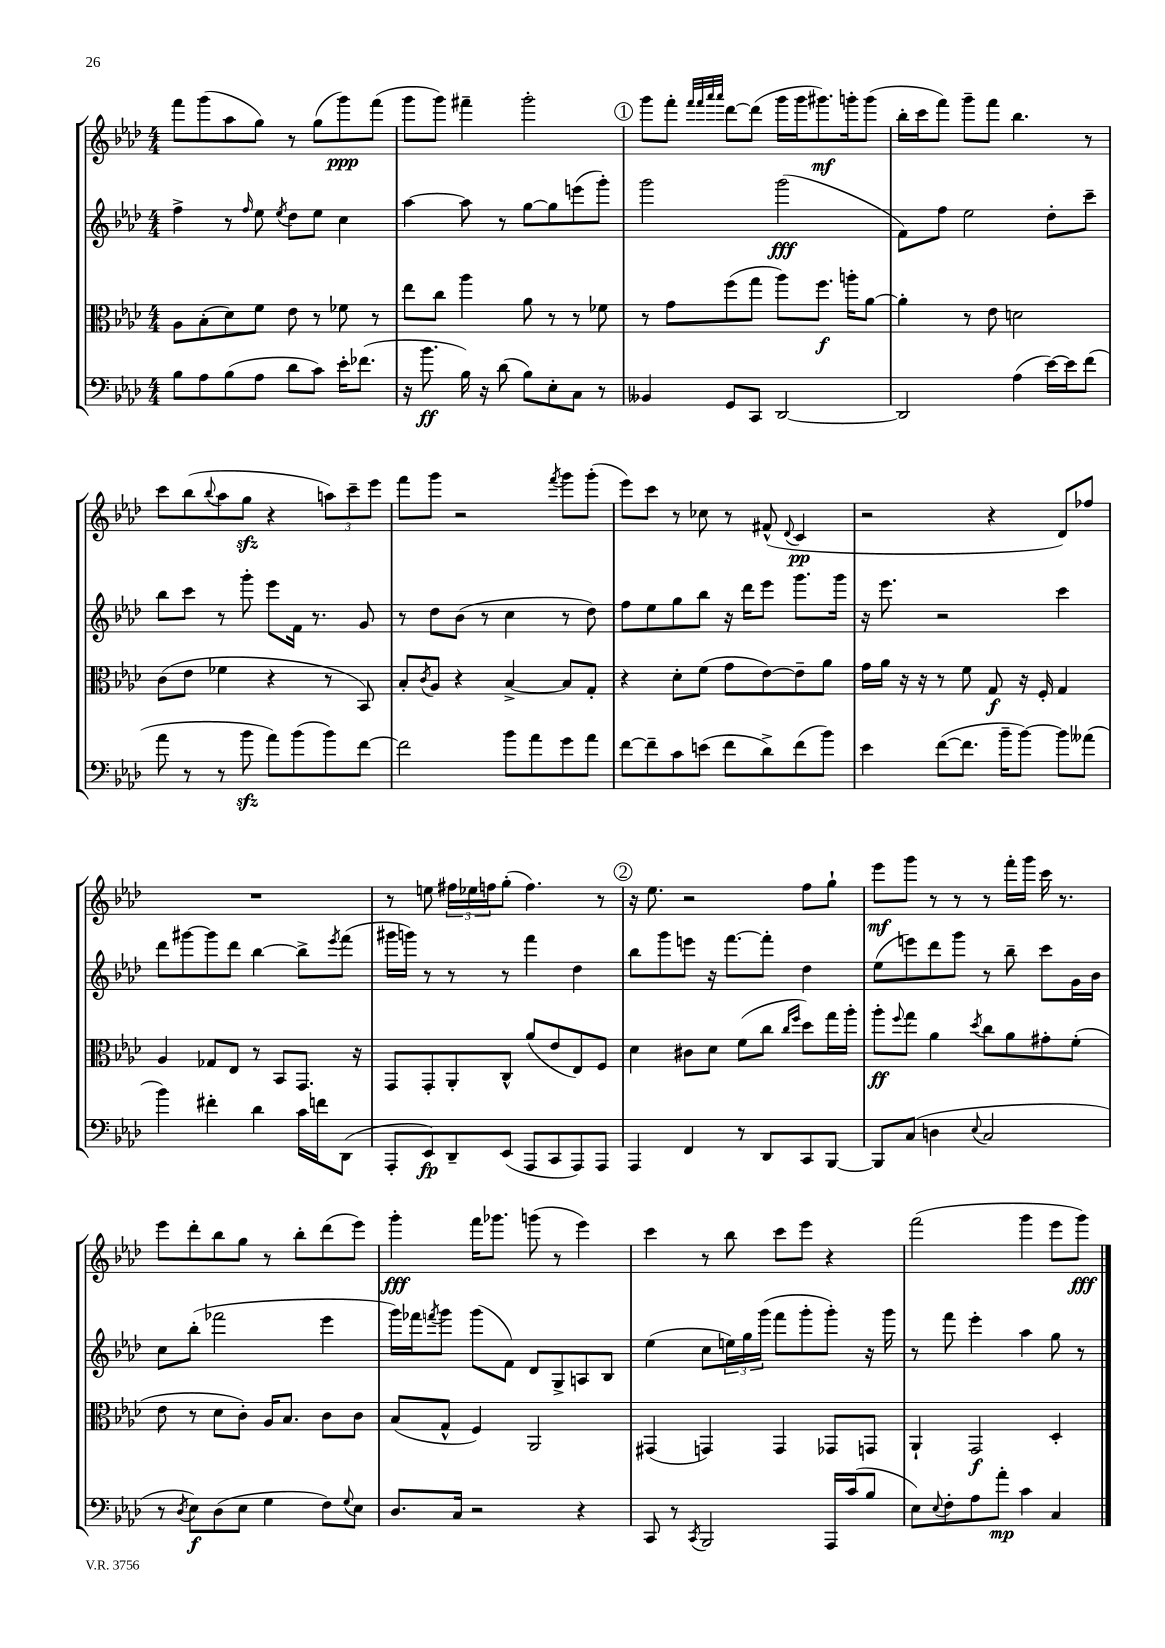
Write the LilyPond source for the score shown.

<<
\new StaffGroup <<
\new Staff = "s0" {
    \clef treble \key aes \major \numericTimeSignature \time 4/4
    f'''8 g'''8( aes''8 g''8) r8 g''8( g'''8\ppp) f'''8( |
    g'''8 g'''8) fis'''4-- g'''2-. |
    \mark \markup { \circle "1" } g'''8 f'''8-. \grace { f'''32 f'''32 aes'''32 aes'''32 } des'''8~ des'''8( g'''16 g'''16 gis'''8.\mf) g'''16-. g'''8( |
    bes''16-. c'''16 f'''8) g'''8-- f'''8 bes''4. r8 |
    c'''8 bes''8( \appoggiatura { bes''8 } aes''8 g''8\sfz r4 \tuplet 3/2 { a''8) c'''8-- ees'''8 } |
    f'''8 g'''8 r2 \acciaccatura { f'''8 } g'''8 g'''8-.( |
    ees'''8) c'''8 r8 ces''8 r8 fis'8-^( \appoggiatura { des'8 } c'4\pp |
    r2 r4 des'8) fes''8 |
    R1 |
    r8 e''8 \tuplet 3/2 { fis''16 ees''16 f''16 } g''8-.( f''4.) r8 |
    \mark \markup { \circle "2" } r16 ees''8. r2 f''8 g''8-! |
    ees'''8\mf g'''8 r8 r8 r8 f'''16-. g'''16 c'''16 r8. |
    ees'''8 des'''8-. bes''8 g''8 r8 bes''8-. des'''8( ees'''8) |
    g'''4-.\fff f'''16 ges'''8. g'''8( r8 ees'''4) |
    c'''4 r8 bes''8 c'''8 ees'''8 r4 |
    f'''2( g'''4 ees'''8 g'''8\fff) \bar "|." |
}
\new Staff = "s1" {
    \clef treble \key aes \major \numericTimeSignature \time 4/4
    f''4-> r8 \grace { f''16 } ees''8 \acciaccatura { ees''8 } des''8 ees''8 c''4 |
    aes''4~ aes''8 r8 g''8~ g''8 e'''8( g'''8-.) |
    \mark \markup { \circle "1" } g'''2 g'''2\fff( |
    f'8) f''8 ees''2 des''8-. c'''8-- |
    bes''8 c'''8 r8 g'''8-. ees'''8 f'16 r8. g'8 |
    r8 des''8 bes'8( r8 c''4 r8 des''8) |
    f''8 ees''8 g''8 bes''8 r16 des'''16 ees'''8 g'''8. g'''16 |
    r16 ees'''8. r2 c'''4 |
    des'''8 gis'''8~ gis'''8 des'''8 bes''4~ bes''8-> \acciaccatura { ees'''8 } f'''8( |
    gis'''16 g'''16) r8 r8 r8 f'''4 des''4 |
    \mark \markup { \circle "2" } bes''8 g'''8 e'''8 r16 f'''8.~ f'''8-. des''4 |
    ees''8( e'''8) des'''8 g'''8 r8 bes''8-- c'''8 g'16 bes'16 |
    c''8 bes''8-.( fes'''2 ees'''4 |
    g'''16) fes'''16 \acciaccatura { f'''8 } g'''8 g'''8( f'8) des'8 g8-> a8 bes8 |
    ees''4( c''8 \tuplet 3/2 { e''16) g''16 g'''16( } f'''8 g'''8-. g'''8-.) r16 g'''16 |
    r8 f'''8 ees'''4-. aes''4 g''8 r8 \bar "|." |
}
\new Staff = "s2" {
    \clef alto \key aes \major \numericTimeSignature \time 4/4
    aes8 bes8-.( des'8) f'8 ees'8 r8 fes'8 r8 |
    ees''8 c''8 aes''4 aes'8 r8 r8 fes'8 |
    \mark \markup { \circle "1" } r8 g'8 f''8( g''8 aes''8) f''8.\f a''16-. aes'8~ |
    aes'4-. r8 ees'8 d'2 |
    c'8( ees'8 fes'4 r4 r8 bes,8) |
    bes8-. \acciaccatura { c'8 } aes8 r4 bes4~-> bes8 g8-. |
    r4 des'8-. f'8( g'8 ees'8~) ees'8-- aes'8 |
    g'16 aes'16 r16 r16 r8 f'8 g8\f r16 f16-. g4 |
    aes4 ges8 ees8 r8 bes,8 g,8. r16 |
    g,8 g,8-. aes,8-. c8-^ aes'8( ees'8 ees8) f8 |
    \mark \markup { \circle "2" } des'4 cis'8 des'8 f'8( c''8 \grace { c''16 f''16 } des''8) g''16 aes''16-. |
    aes''8-.\ff \appoggiatura { f''8 } g''8 aes'4 \acciaccatura { des''8 } c''8 aes'8 gis'8-. f'8-.( |
    ees'8 r8 des'8 c'8-.) aes16 bes8. c'8 c'8 |
    bes8( g8-^ f4) aes,2 |
    gis,4( g,4) g,4 ges,8 g,8 |
    aes,4-! g,2\f des4-. \bar "|." |
}
\new Staff = "s3" {
    \clef bass \key aes \major \numericTimeSignature \time 4/4
    bes8 aes8 bes8( aes8 des'8 c'8) ees'16-. fes'8.( |
    r16 bes'8.\ff bes16) r16 des'8( bes8) ees8-. c8 r8 |
    \mark \markup { \circle "1" } beses,4 g,8 c,8 des,2~ |
    des,2 aes4( ees'16~) ees'16 f'8( |
    aes'8 r8 r8 bes'8\sfz aes'8) bes'8( bes'8) f'8~ |
    f'2 bes'8 aes'8 g'8 aes'8 |
    f'8~ f'8-- c'8 e'8( f'8 des'8->) f'8( bes'8) |
    ees'4 f'8~( f'8. bes'16-- bes'8~) bes'8 aeses'8( |
    bes'4) fis'4-. des'4 c'16 f'16 des,8( |
    aes,,8-. ees,8\fp) des,8-- ees,8( aes,,8 c,8 aes,,8) aes,,8 |
    \mark \markup { \circle "2" } aes,,4 f,4 r8 des,8 c,8 bes,,8~ |
    bes,,8 c8( d4 \appoggiatura { ees8 } c2 |
    r8 \acciaccatura { des8 } ees8\f) des8( ees8 g4 f8) \appoggiatura { g8 } ees8 |
    des8. c16 r2 r4 |
    c,8 r8 \acciaccatura { c,8 } bes,,2 aes,,16 c'16( bes8 |
    ees8) \appoggiatura { ees8 } f8-. aes8 aes'8-.\mp c'4 c4 \bar "|." |
}
>>
>>
\layout { \context { \Score \remove "Bar_number_engraver" } }
